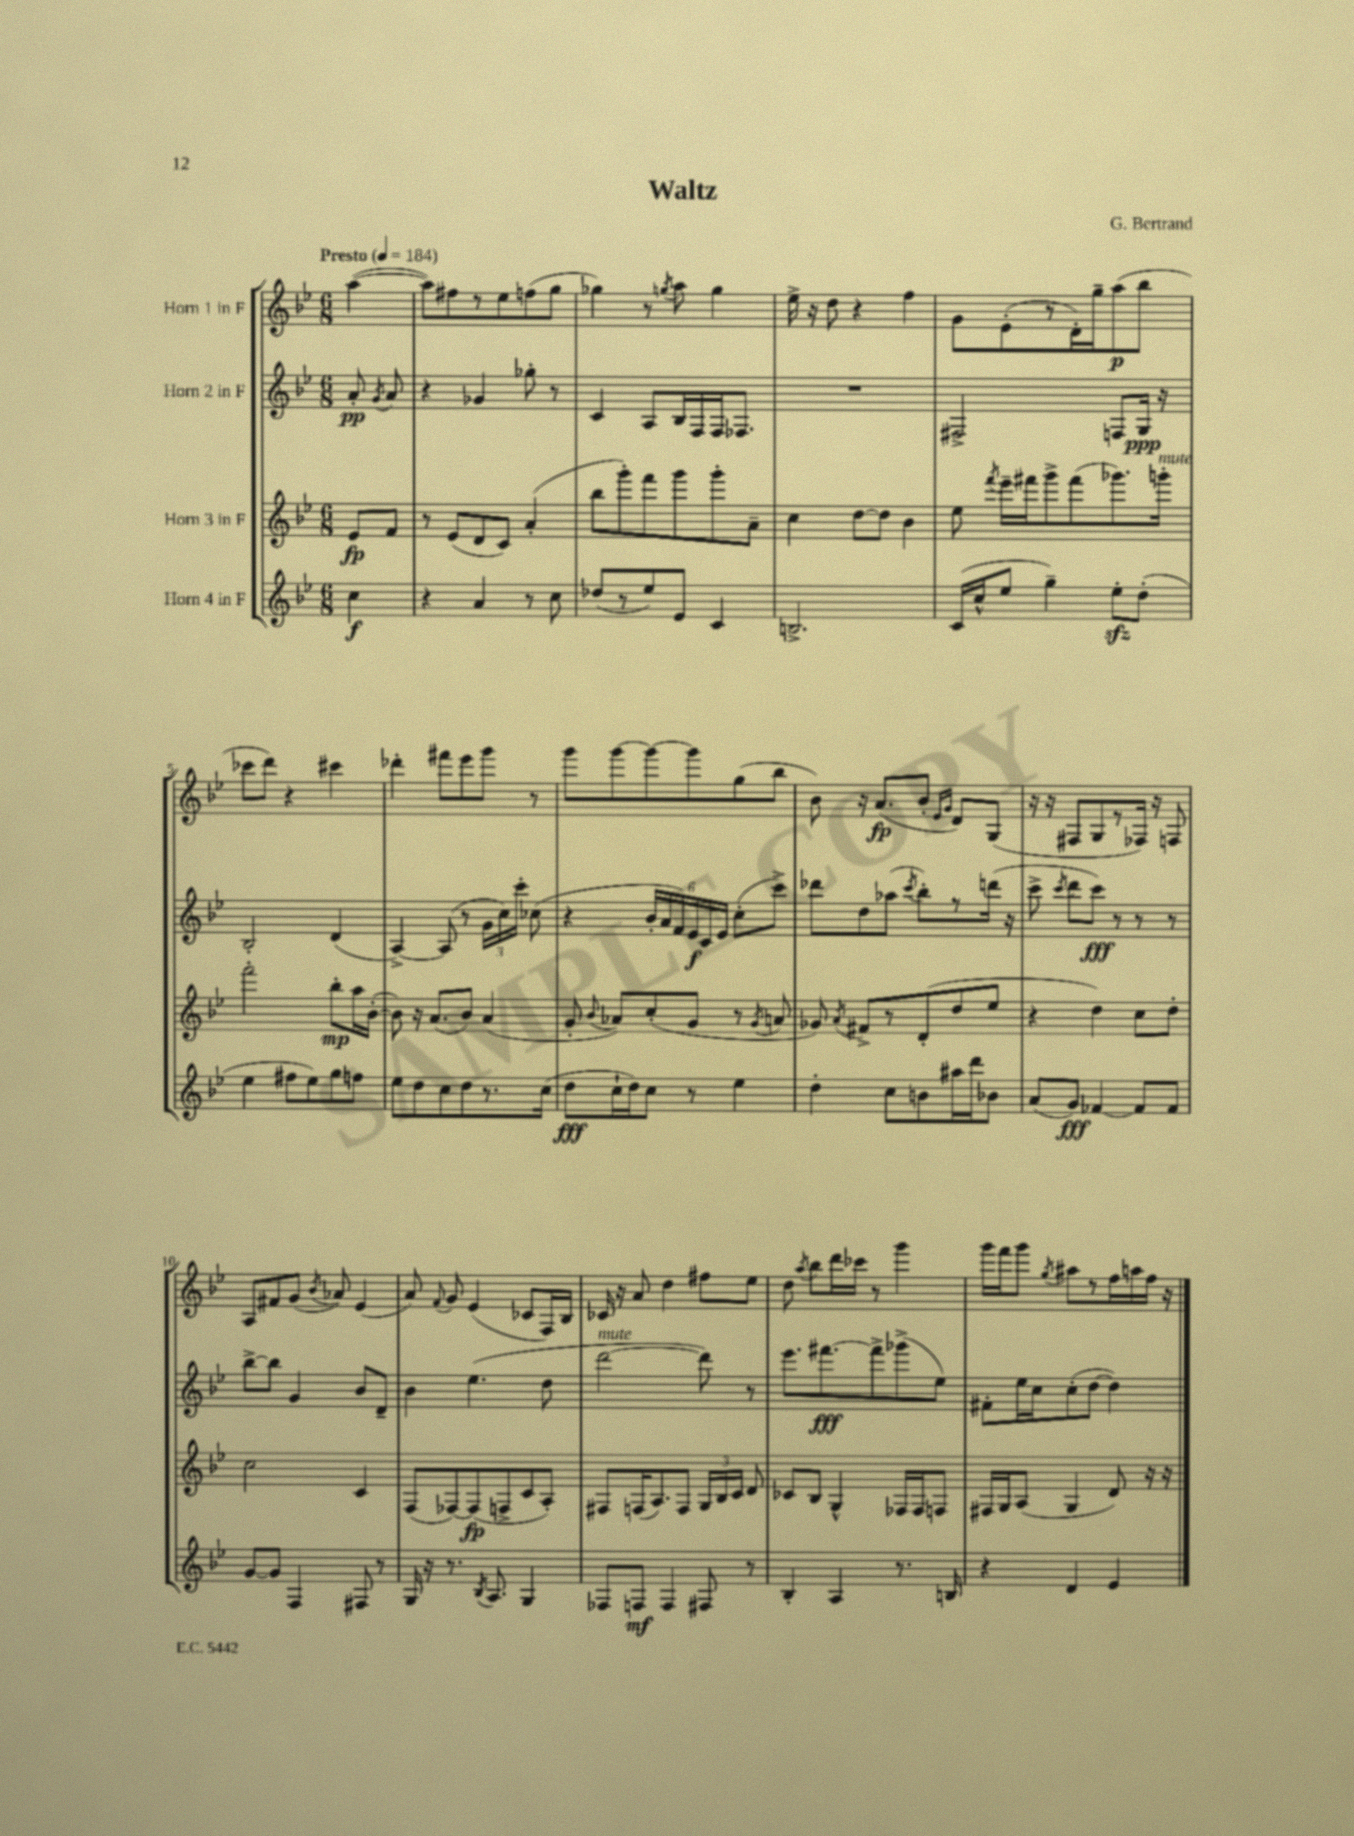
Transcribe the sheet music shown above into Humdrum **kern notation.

**kern	**dynam	**kern	**dynam	**kern	**dynam	**kern	**dynam
*part4	*part4	*part3	*part3	*part2	*part2	*part1	*part1
*staff4	*staff4	*staff3	*staff3	*staff2	*staff2	*staff1	*staff1
*I"Horn 4 in F	*	*I"Horn 3 in F	*	*I"Horn 2 in F	*	*I"Horn 1 in F	*
*clefG2	*	*clefG2	*	*clefG2	*	*clefG2	*
*k[b-e-]	*	*k[b-e-]	*	*k[b-e-]	*	*k[b-e-]	*
*M6/8	*	*M6/8	*	*M6/8	*	*M6/8	*
*MM184	*	*MM184	*	*MM184	*	*MM184	*
=	=	=	=	=	=	=	=
!	!	!	!	!	!	!LO:TX:a:B:t=Presto	!
4cc\	f	8e-/L	fp	8a'/	pp	([4aa\	.
.	.	.	.	8qg/	.	.	.
.	.	8f/J	.	8a/	.	.	.
=1	=1	=1	=1	=1	=1	=1	=1
4r	.	8r	.	4r	.	8aa\L])	.
.	.	(8e-/L	.	.	.	8ff#X\	.
4a/	.	8d/	.	4g-X/	.	8r	.
.	.	8c/J)	.	.	.	8ee-\	.
8r	.	(4a'/	.	8gg-X'\	.	(8ffn\	.
8cc\	.	.	.	8r	.	8gg\J	.
=2	=2	=2	=2	=2	=2	=2	=2
(8dd-X/L	.	8bb-\L	.	4c/	.	4gg-X\)	.
8r	.	8ggg'\)	.	.	.	.	.
8ee-/)	.	8fff\	.	8A/L	.	8r	.
.	.	.	.	.	.	8qggn/	.
8e-/J	.	8ggg\	.	16B-/L	.	8aa\	.
.	.	.	.	16F/	.	.	.
4c/	.	8ggg'\	.	16F/J	.	4gg\	.
.	.	.	.	8.F-X/J	.	.	.
.	.	8a~\J	.	.	.	.	.
=3	=3	=3	=3	=3	=3	=3	=3
2.Bn^/	.	4cc\	.	2.r	.	16ee-^\	.
.	.	.	.	.	.	16r	.
.	.	.	.	.	.	8dd\	.
.	.	[8dd\L	.	.	.	4r	.
.	.	8dd\J]	.	.	.	.	.
.	.	4b-\	.	.	.	4ff\	.
=4	=4	=4	=4	=4	=4	=4	=4
(16c/LL	.	8ee-\	.	2F#X^/	.	8g\L	.
16cc^^/J	.	.	.	.	.	.	.
.	.	8qfff/	.	.	.	.	.
8ee-/J	.	16eee-~\LL	.	.	.	(8e-'\	.
.	.	16fff#X\J	.	.	.	.	.
4gg~\)	.	8ggg^\	.	.	.	8r	.
.	.	(8fff#\	.	.	.	16d'\L)	.
.	.	.	.	.	.	16gg~\J	.
8ee-zz'\L	.	8.ggg-X\)	.	8Fn/L	.	(8aa\	p
(8dd'\J	.	.	.	16G/Jk	ppp	8bb-\J	.
!	!	!LO:TX:a:i:t=mute	!	!	!	!	!
.	.	16gggn'\Jk	.	16r	.	.	.
!!LO:LB:g=z
=5	=5	=5	=5	=5	=5	=5	=5
4ee-\	.	2fff'\	.	2B-'/	.	8ccc-X\L	.
.	.	.	.	.	.	8ddd\J)	.
8ff#X\L	.	.	.	.	.	4r	.
8ee-\)	.	.	.	.	.	.	.
8gg\	.	8bb-'\L	mp	(4d/	.	4ccc#X\	.
8ffn\J	.	16aa\L	.	.	.	.	.
.	.	([16b-'\JJ	.	.	.	.	.
=6	=6	=6	=6	=6	=6	=6	=6
8ee-\L	.	8b-\])	.	[4A^/)	.	4ddd-X'\	.
8dd\	.	16r	.	.	.	.	.
.	.	(8.a/L	.	.	.	.	.
8cc\	.	.	.	(8A/]	.	8fff#X\L	.
8dd\	.	8b-/J)	.	8r	.	8eee-\	.
8.r	.	(4a/	.	24g\LL	.	8ggg\J	.
.	.	.	.	24cc\)	.	.	.
.	.	.	.	24ccc'\JJ	.	.	.
.	.	.	.	(8cc-X\	.	8r	.
(16cc\Jk	.	.	.	.	.	.	.
=7	=7	=7	=7	=7	=7	=7	=7
8dd\L	fff	8g'/	.	4r	.	8ggg\L	.
.	.	8qqb-/	.	.	.	.	.
16cc`\L	.	8a-X/L)	.	.	.	[8ggg\	.
16dd\J)	.	.	.	.	.	.	.
8cc\J	.	(8cc'/	.	24b-'/LL	.	8ggg\_	.
.	.	.	.	24a/	.	.	.
.	.	.	.	24f/)	.	.	.
8r	.	8g/J	.	24e-/	f	8ggg\]	.
.	.	.	.	24c/	.	.	.
.	.	.	.	24e-/JJ	.	.	.
4ee-\	.	8r	.	(8cc'\L	.	(8gg\	.
.	.	8qg/	.	.	.	.	.
.	.	8an/	.	8ccc^\J)	.	8bb-\J	.
=8	=8	=8	=8	=8	=8	=8	=8
4dd'\	.	8g-X/)	.	8ddd-X\L	.	8b-\)	.
.	.	8qa/	.	.	.	.	.
.	.	8f#X^/L	.	8dd\	.	16r	.
.	.	.	.	.	.	(8.a/L	fp
8cc\L	.	8r	.	(8aa-X\J	.	.	.
.	.	.	.	8qccc/	.	.	.
8bn\	.	(8d'/	.	8bb-'\L)	.	8b-'/J	.
.	.	.	.	.	.	16qqe-/LL	.
.	.	.	.	.	.	16qqg/JJ	.
16aa#X\L	.	8dd/	.	8r	.	8d/L)	.
16ddd\J	.	.	.	.	.	.	.
8b-X\J	.	8ee-/J	.	(16dddn\Jk	.	(8G/J	.
.	.	.	.	16r	.	.	.
=9	=9	=9	=9	=9	=9	=9	=9
(8a/L	.	4r	.	8ccc^\	.	16r	.
.	.	.	.	.	.	16r	.
.	.	.	.	8qccc/	.	.	.
8g/J)	fff	.	.	8ddd\L	.	8F#X/L	.
[4f-X/	.	4dd\)	.	8ccc\J)	fff	8G/	.
.	.	.	.	8r	.	8r	.
8f-/L]	.	8cc\L	.	8r	.	16F-X/Jk)	.
.	.	.	.	.	.	16r	.
8f-/J	.	8dd'\J	.	8r	.	8Fn/	.
!!LO:LB:g=z
=10	=10	=10	=10	=10	=10	=10	=10
[8g/L	.	2cc\	.	[8bb-^\L	.	8A/L	.
8g/J]	.	.	.	8bb-\J]	.	8f#X/	.
4F/	.	.	.	4g/	.	(8g/J	.
.	.	.	.	.	.	8qb-/	.
.	.	.	.	.	.	8a-X/)	.
8F#X/	.	4c/	.	8b-/L	.	(4e-/	.
8r	.	.	.	8d~/J	.	.	.
=11	=11	=11	=11	=11	=11	=11	=11
16G/	.	(8F/L	.	4b-\	.	8a/)	.
16r	.	.	.	.	.	.	.
.	.	.	.	.	.	8qqf/	.
8.r	.	[8F-X/)	.	.	.	8g/	.
.	.	(8F-/]	fp	(4.ee-\	.	(4e-/	.
8qB-/	.	.	.	.	.	.	.
8.A/	.	.	.	.	.	.	.
.	.	8Fn^/	.	.	.	.	.
4G/	.	8c/	.	.	.	8c-X/L	.
.	.	8A'/J)	.	8dd\	.	16F/L)	.
.	.	.	.	.	.	16B-/JJ	.
=12	=12	=12	=12	=12	=12	=12	=12
!	!	!	!	!LO:TX:a:i:t=mute	!	!	!
8F-X/L	.	8F#X/L	.	[2ddd\	.	16c-X/	.
.	.	.	.	.	.	16r	.
8Fn/J	mf	(16Fn/K	.	.	.	8a/	.
.	.	8.A/)	.	.	.	.	.
4F/	.	.	.	.	.	4dd\	.
.	.	8F/J	.	.	.	.	.
8F#X/	.	24G/LL	.	8ddd\])	.	8ff#X\L	.
.	.	24B-/	.	.	.	.	.
.	.	24c/JJ	.	.	.	.	.
8r	.	8d/	.	8r	.	8ee-\J	.
=13	=13	=13	=13	=13	=13	=13	=13
4B-'/	.	8c-X/L	.	8.eee-\L	.	8dd\	.
.	.	.	.	.	.	8qaa/	.
.	.	8B-/J	.	.	.	8bb-\L	.
.	.	.	.	[8.fff#X\	fff	.	.
4A/	.	4G^^/	.	.	.	16ddd\L	.
.	.	.	.	.	.	16ccc-X\JJ	.
.	.	.	.	8fff#^\]	.	8r	.
8.r	.	16F-X/LL	.	(8ggg-X^\	.	4ggg\	.
.	.	16F-/J	.	.	.	.	.
.	.	8Fn/J	.	8ee-\J)	.	.	.
16Bn/	.	.	.	.	.	.	.
=14	=14	=14	=14	=14	=14	=14	=14
4r	.	16F#X/LL	.	8f#X'\L	.	16ggg\LL	.
.	.	16G/J	.	.	.	16fff\J	.
.	.	(8A/J	.	16ee-\L	.	8ggg\J	.
.	.	.	.	16cc\J	.	.	.
.	.	.	.	.	.	8qgg/	.
4d/	.	4G/	.	(8cc'\	.	8aa#X\L	.
.	.	.	.	[8dd\J	.	8r	.
4e-/	.	8d/)	.	4dd\])	.	16ff\L	.
.	.	.	.	.	.	16aan\	.
.	.	16r	.	.	.	16ff\JJ	.
.	.	16r	.	.	.	16r	.
==	==	==	==	==	==	==	==
*-	*-	*-	*-	*-	*-	*-	*-
